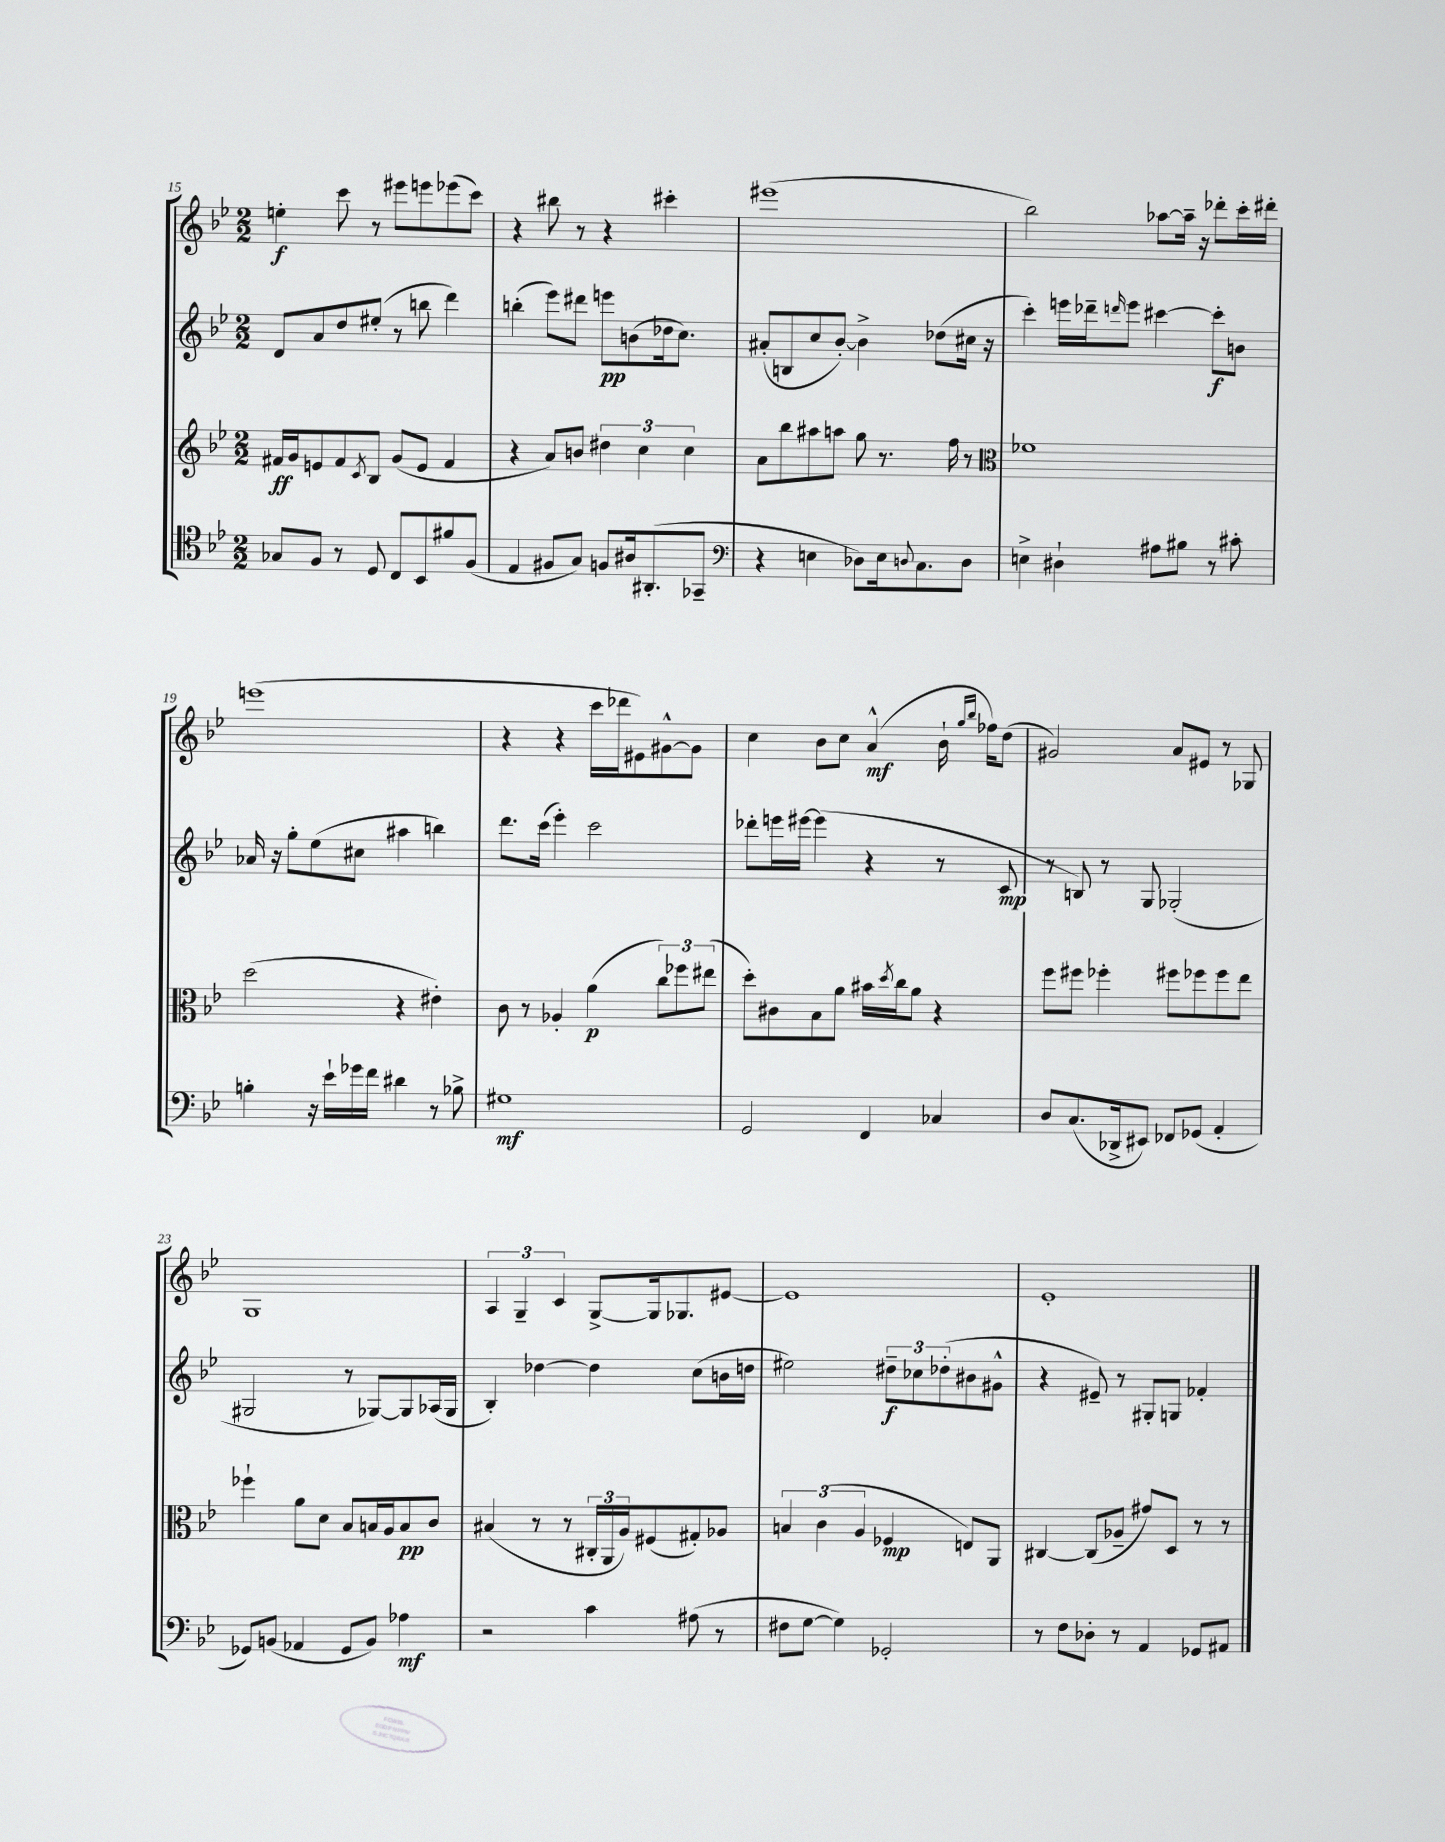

**kern	**kern	**kern	**kern
*staff4	*staff3	*staff2	*staff1
*clefC4	*clefG2	*clefG2	*clefG2
*k[b-e-]	*k[b-e-]	*k[b-e-]	*k[b-e-]
*M2/2	*M2/2	*M2/2	*M2/2
8G-/L	16f#/LL	8d/L	4ee'\
.	16g/J	.	.
8F/J	8e/	8a/	.
8r	8f#/	8dd/	8ccc\
.	8qc/	.	.
8D/	8B-/J	(8ee#'/J	8r
8C/L	(8g/L	8r	8eee#\L
8BB-/	8e/J	8bb\	8eee\
8f#/	4f#/	4ddd\)	(8eee-\
(8F/J	.	.	8ccc\J)
=	=	=	=
4E-/	4r	(4bb'\	4r
8F#/L	8a/L)	8eee-\L)	8bb#\
8G/J)	8b/J	8ddd#\J	8r
8F/L	6dd#\	8eee\L	4r
16A#/k	.	(8b\	.
.	6cc\	.	.
(8.AA#'/	.	.	.
.	.	16dd-\k	4ccc#'\
.	.	8.cc\J)	.
.	6cc\	.	.
8GG-~/J	.	.	.
=	=	=	=
*clefF4	*	*	*
4r	8a\L	(8a#'/L	(1eee#
.	8bb-\	8B/	.
4E\	8aa#\	8cc/	.
.	8aa\J	[8b-'/J)	.
8D-\L)	8gg\	4b-^\]	.
16E\k	8.r	.	.
8qqD/	.	.	.
8.C\	.	.	.
.	.	(8dd-\L	.
.	16ff\	.	.
8D\J	8r	16cc#\Jk	.
.	.	16r	.
=	=	=	=
*	*clefC3	*	*
4E^\	1f-	4ccc'\)	2bb-\)
4D#`\	.	16eee\LL	.
.	.	16ddd-~\J	.
.	.	16qqddd/	.
.	.	8eee\J	.
8A#\L	.	[4ccc#\	[8aa-\L
8B#\J	.	.	16aa-~\]Jk
.	.	.	16r
8r	.	8ccc#'\]L	8ddd-'\L
8c#'\	.	8b\J	16ccc'\L
.	.	.	16ddd#'\JJ
=	=	=	=
4B'\	(2dd\	16a-/	(1eee
.	.	16r	.
.	.	8gg'\L	.
16r	.	(8ee-\	.
16e-`\LL	.	.	.
16g-\	.	8cc#\J	.
16f\JJ	.	.	.
4d#\	4r	4aa#\	.
8r	4e#'\)	4bb\)	.
8B-^\	.	.	.
=	=	=	=
1G#	8c\	8.ddd\L	4r
.	8r	.	.
.	.	(16ccc\Jk	.
.	4A-'/	4eee-'\)	4r
.	(4a\	2ccc\	16ccc\LL
.	.	.	16ddd-\J
.	.	.	8e#\)
.	12cc\L)	.	[8g#^^\
.	12ff-\	.	.
.	.	.	8g#\]J
.	(12ee#\J	.	.
=	=	=	=
2GG/	8dd'\L)	8ddd-'\L	4cc\
.	8c#\	16eee\L	.
.	.	[16eee#\JJ	.
.	8B-\	(4eee#\]	8b-\L
.	8a\J	.	8cc\J
4FF/	16b#\LL	4r	(4a^^/
.	8qdd/	.	.
.	16cc\J	.	.
.	8a\J	.	.
4C-/	4r	8r	16b-`\
.	.	.	16qqgg/LL
.	.	.	16qqbb-/JJ
.	.	.	16ff-\LK)
.	.	8c/	(8dd\J
=	=	=	=
8D/L	8ff\L	8r	2g#/)
(8.C/	8ff#\J	8B/)	.
.	4ff-'\	8r	.
16DD-^/k	.	.	.
8EE#/J)	.	8G/	.
8FF-/L	8ff#\L	(2G-'/	8a/L
(8GG-/J	8ff-\	.	8e#/J
4AA'/	8ff-\	.	8r
.	8ee-\J	.	8G-/
=	=	=	=
8GG-/L)	4ff-`\	2G#/	1G
(8BB/J	.	.	.
4AA-/	8a\L	.	.
.	8d\J	.	.
8GG-/L	8B-/L	8r	.
8BB/J)	16B/L	[8G-/L)	.
.	16A/J	.	.
4A-\	8B/	8G-/]	.
.	8c/J	(16A-/L	.
.	.	16G-/JJ	.
=	=	=	=
2r	(4B#/	4B-'/)	6A/
.	.	.	6G~/
.	8r	[4dd-\	.
.	.	.	6c/
.	8r	.	.
4c\	24C#'/LL	4dd-\]	[8G^/L
.	24AA/	.	.
.	24A/J)	.	.
.	(8F#/	.	16G/]k
.	.	.	8.G-/
(8A#\	8G#'/)	(8cc\L	.
8r	8A-/J	16b\L	[8e#/J
.	.	16dd\JJ	.
=	=	=	=
8F#\L	6B/	2ee#\)	1e#]
[8G\J	.	.	.
.	(6c\	.	.
4G\])	.	.	.
.	6A/	.	.
2GG-'/	4F-/	12dd#~\L	.
.	.	12cc-\	.
.	.	(12dd-'\	.
.	8E/L)	8b#\	.
.	8AA/J	8g#^^\J	.
=	=	=	=
8r	[4C#/	4r	1e-'
8F\L	.	.	.
8D-'\J	(8C#/]L	8e#~/)	.
8r	8A-~/J	8r	.
4AA/	8g#/L)	8G#'/L	.
.	8D/J	8G/J	.
8GG-/L	8r	4f-'/	.
8AA#/J	8r	.	.
==	==	==	==
*-	*-	*-	*-
